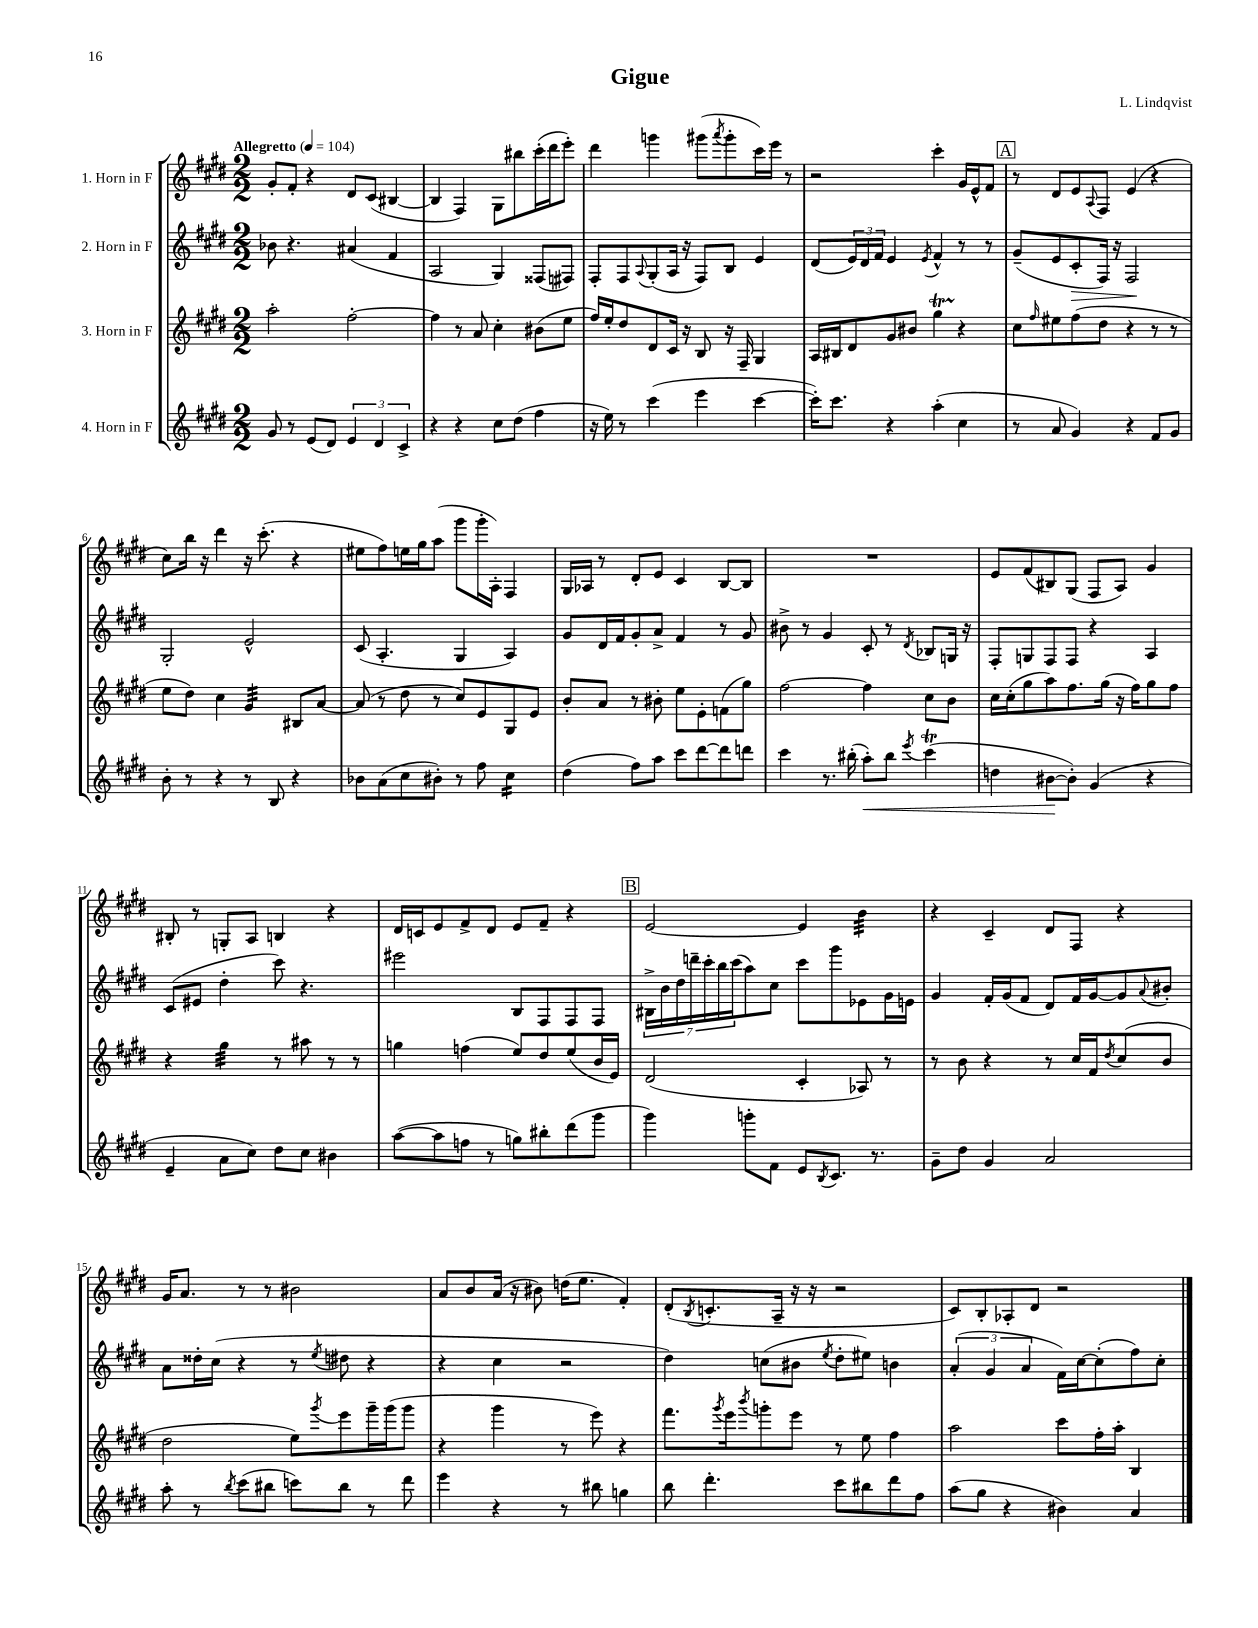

**kern	**kern	**kern	**kern
*staff4	*staff3	*staff2	*staff1
*clefG2	*clefG2	*clefG2	*clefG2
*k[f#c#g#d#]	*k[f#c#g#d#]	*k[f#c#g#d#]	*k[f#c#g#d#]
*M2/2	*M2/2	*M2/2	*M2/2
*MM104	*MM104	*MM104	*MM104
8g#	2aa'	8b-	8g#'
8r	.	4.r	8f#'
(8e	.	.	4r
8d#)	.	.	.
6e	[2ff#'	(4a#	8d#
.	.	.	(8c#
6d#	.	.	.
.	.	4f#	[4B#
6c#^	.	.	.
=	=	=	=
4r	4ff#]	2A	4B#]
4r	8r	.	4F#)
.	8a	.	.
8cc#	4cc#'	4G#)	8G#
(8dd#	.	.	8bb#
4ff#	(8b#	(8F##	(16ccc#'
.	.	.	16ddd#
.	8ee	8F#)	8eee')
=	=	=	=
16r	16ff#)	8F#'	4ddd#
16ee)	16ee'	.	.
8r	8dd#	8F#	.
.	.	8qqA	.
(4ccc#	8d#	(8G#'	4ggg
.	16c#	16A	.
.	16r	16r	.
4eee	8B	8F#)	(8ggg#
.	.	.	8qaaa
.	16r	8B	8ggg#'
.	16F#~	.	.
[4ccc#	4G#	4e	16ccc#)
.	.	.	16eee
.	.	.	8r
=	=	=	=
16ccc#'])	16A	(8d#	2r
8.ccc#	16B#	.	.
.	8d#	24e)	.
.	.	24d#	.
.	.	24f#	.
4r	8g#	4e	.
.	8b#	.	.
.	.	8qe	.
(4aa'	4gg#	4f#^^	4ccc#'
4cc#	4r	8r	16g#
.	.	.	16e^^
.	.	8r	8f#
=	=	=	=
8r	8cc#	(8g#~	8r
.	16qqff#	.	.
8a	8ee#	8e	8d#
4g#)	(8ff#	8c#'	8e
.	.	.	8qqA
.	8dd#	16F#)	8F#
.	.	16r	.
4r	4r	2F#	(4e
8f#	8r	.	4r
8g#	8r	.	.
=	=	=	=
8b'	8ee	2G#'	8cc#)
8r	8dd#)	.	16bb
.	.	.	16r
4r	4cc#	.	4ddd#
8r	4g#	2e^^	16r
.	.	.	(8.ccc#'
8B	.	.	.
4r	8B#	.	4r
.	[8a	.	.
=	=	=	=
8b-	(8a]	(8c#	8ee#
(8a	8r	4.A'	8ff#)
8cc#	8dd#	.	16ee
.	.	.	16gg#
8b#')	8r	.	(8aa
8r	8cc#)	4G#	8ggg#
8ff#	8e	.	16ggg#'
.	.	.	16A')
4cc#	8G#	4A)	4F#
.	8e	.	.
=	=	=	=
(4dd#	8b'	8g#	16G#
.	.	.	16A-
.	8a	16d#	8r
.	.	16f#	.
8ff#)	8r	8g#'	8d#'
8aa	8b#'	8a^	8e
8ccc#	8ee	4f#	4c#
[8ddd#	8e'	.	.
8ddd#]	(8f	8r	[8B
8ddd	8gg#)	8g#	8B]
=	=	=	=
4ccc#	[2ff#	8b#^	1r
.	.	8r	.
8.r	.	4g#	.
(16bb#'	.	.	.
8aa')	4ff#]	8c#'	.
8bb#	.	8r	.
8qeee	.	8qd#	.
(4ccc#	8cc#	8B-	.
.	8b	16G	.
.	.	16r	.
=	=	=	=
4dd	16cc#	8F#'	8e
.	(16cc#'	.	.
.	8gg#	8G	(8f#
[8b#	8aa)	8F#	8B#)
8b#'])	8.ff#	8F#	(8G#
(4g#	.	4r	8F#
.	(16gg#	.	.
.	16r	.	8A)
.	16ff#)	.	.
4r	8gg#	4A	4g#
.	8ff#	.	.
=	=	=	=
4e~	4r	(8c#	8B#'
.	.	8e#	8r
8a	4gg#	4dd#'	8G'
8cc#)	.	.	8A
8dd#	8r	8ccc#)	4B
8cc#	8aa#	4.r	.
4b#	8r	.	4r
.	8r	.	.
=	=	=	=
([8aa	4gg	2eee#	16d#
.	.	.	16c
8aa]	.	.	8e
8ff	(4ff	.	8f#^
8r	.	.	8d#
8gg)	8ee)	8B	8e
8bb#'	8dd#	8F#	8f#~
(8ddd#	(8ee	8F#	4r
8ggg#	16b	8F#	.
.	16e)	.	.
=	=	=	=
4ggg#)	(2d#	28B#^	[2e
.	.	28b	.
.	.	28dd#	.
.	.	28ddd~	.
.	.	28ccc#'	.
.	.	28bb	.
.	.	(28ccc#	.
8ggg'	.	8aa)	.
8f#	.	8cc#	.
8e	4c#'	8ccc#	4e]
8qB	.	.	.
8.c#	.	8ggg#	.
.	8A-)	8e-	4b
8.r	.	.	.
.	8r	16g#	.
.	.	16e	.
=	=	=	=
8g#~	8r	4g#	4r
8dd#	8b	.	.
4g#	4r	16f#'	4c#~
.	.	(16g#	.
.	.	8f#	.
2a	8r	8d#)	8d#
.	16cc#	16f#	8F#
.	16f#	[16g#	.
.	8qdd#	.	.
.	(8cc#	8g#]	4r
.	.	8qqa	.
.	8b	8b#'	.
=	=	=	=
8aa'	2dd#	8a	16g#
.	.	.	8.a
8r	.	16dd##'	.
.	.	(16cc#	.
8qbb	.	.	.
(8ccc#	.	4r	8r
8bb#	.	.	8r
8ccc)	8ee)	8r	2b#
.	8qggg#	8qee	.
8bb#	8eee	8dd#	.
8r	16ggg#~	4r	.
.	(16ggg#	.	.
8ddd#	8ggg#	.	.
=	=	=	=
4eee	4r	4r	8a
.	.	.	8b
4r	4ggg#	4cc#	(16a
.	.	.	16r
.	.	.	8b#)
8r	8r	2r	(16dd
.	.	.	8.ee
8bb#	8eee)	.	.
4gg	4r	.	4f#')
=	=	=	=
8bb	8.fff#	4dd#)	(8d#'
.	.	.	8qB
4.ddd#'	.	.	8.c'
.	8qggg#	.	.
.	16eee	.	.
.	8qbbb	.	.
.	8ggg'	(8cc	.
.	.	.	16A~
.	8eee	8b#	16r
.	.	.	16r
.	.	8qee	.
8ccc#	8r	8dd#'	2r
8bb#	8ee	8ee#)	.
8ddd#	4ff#	4b	.
8ff#	.	.	.
=	=	=	=
(8aa	2aa	(6a'	8c#)
8gg#	.	.	8B'
.	.	6g#	.
4r	.	.	8A-'
.	.	6a	.
.	.	.	8d#
4b#)	8ccc#	16f#)	2r
.	.	[16cc#	.
.	16ff#'	(8cc#']	.
.	16aa'	.	.
4a	4B	8ff#)	.
.	.	8cc#'	.
==	==	==	==
*-	*-	*-	*-
